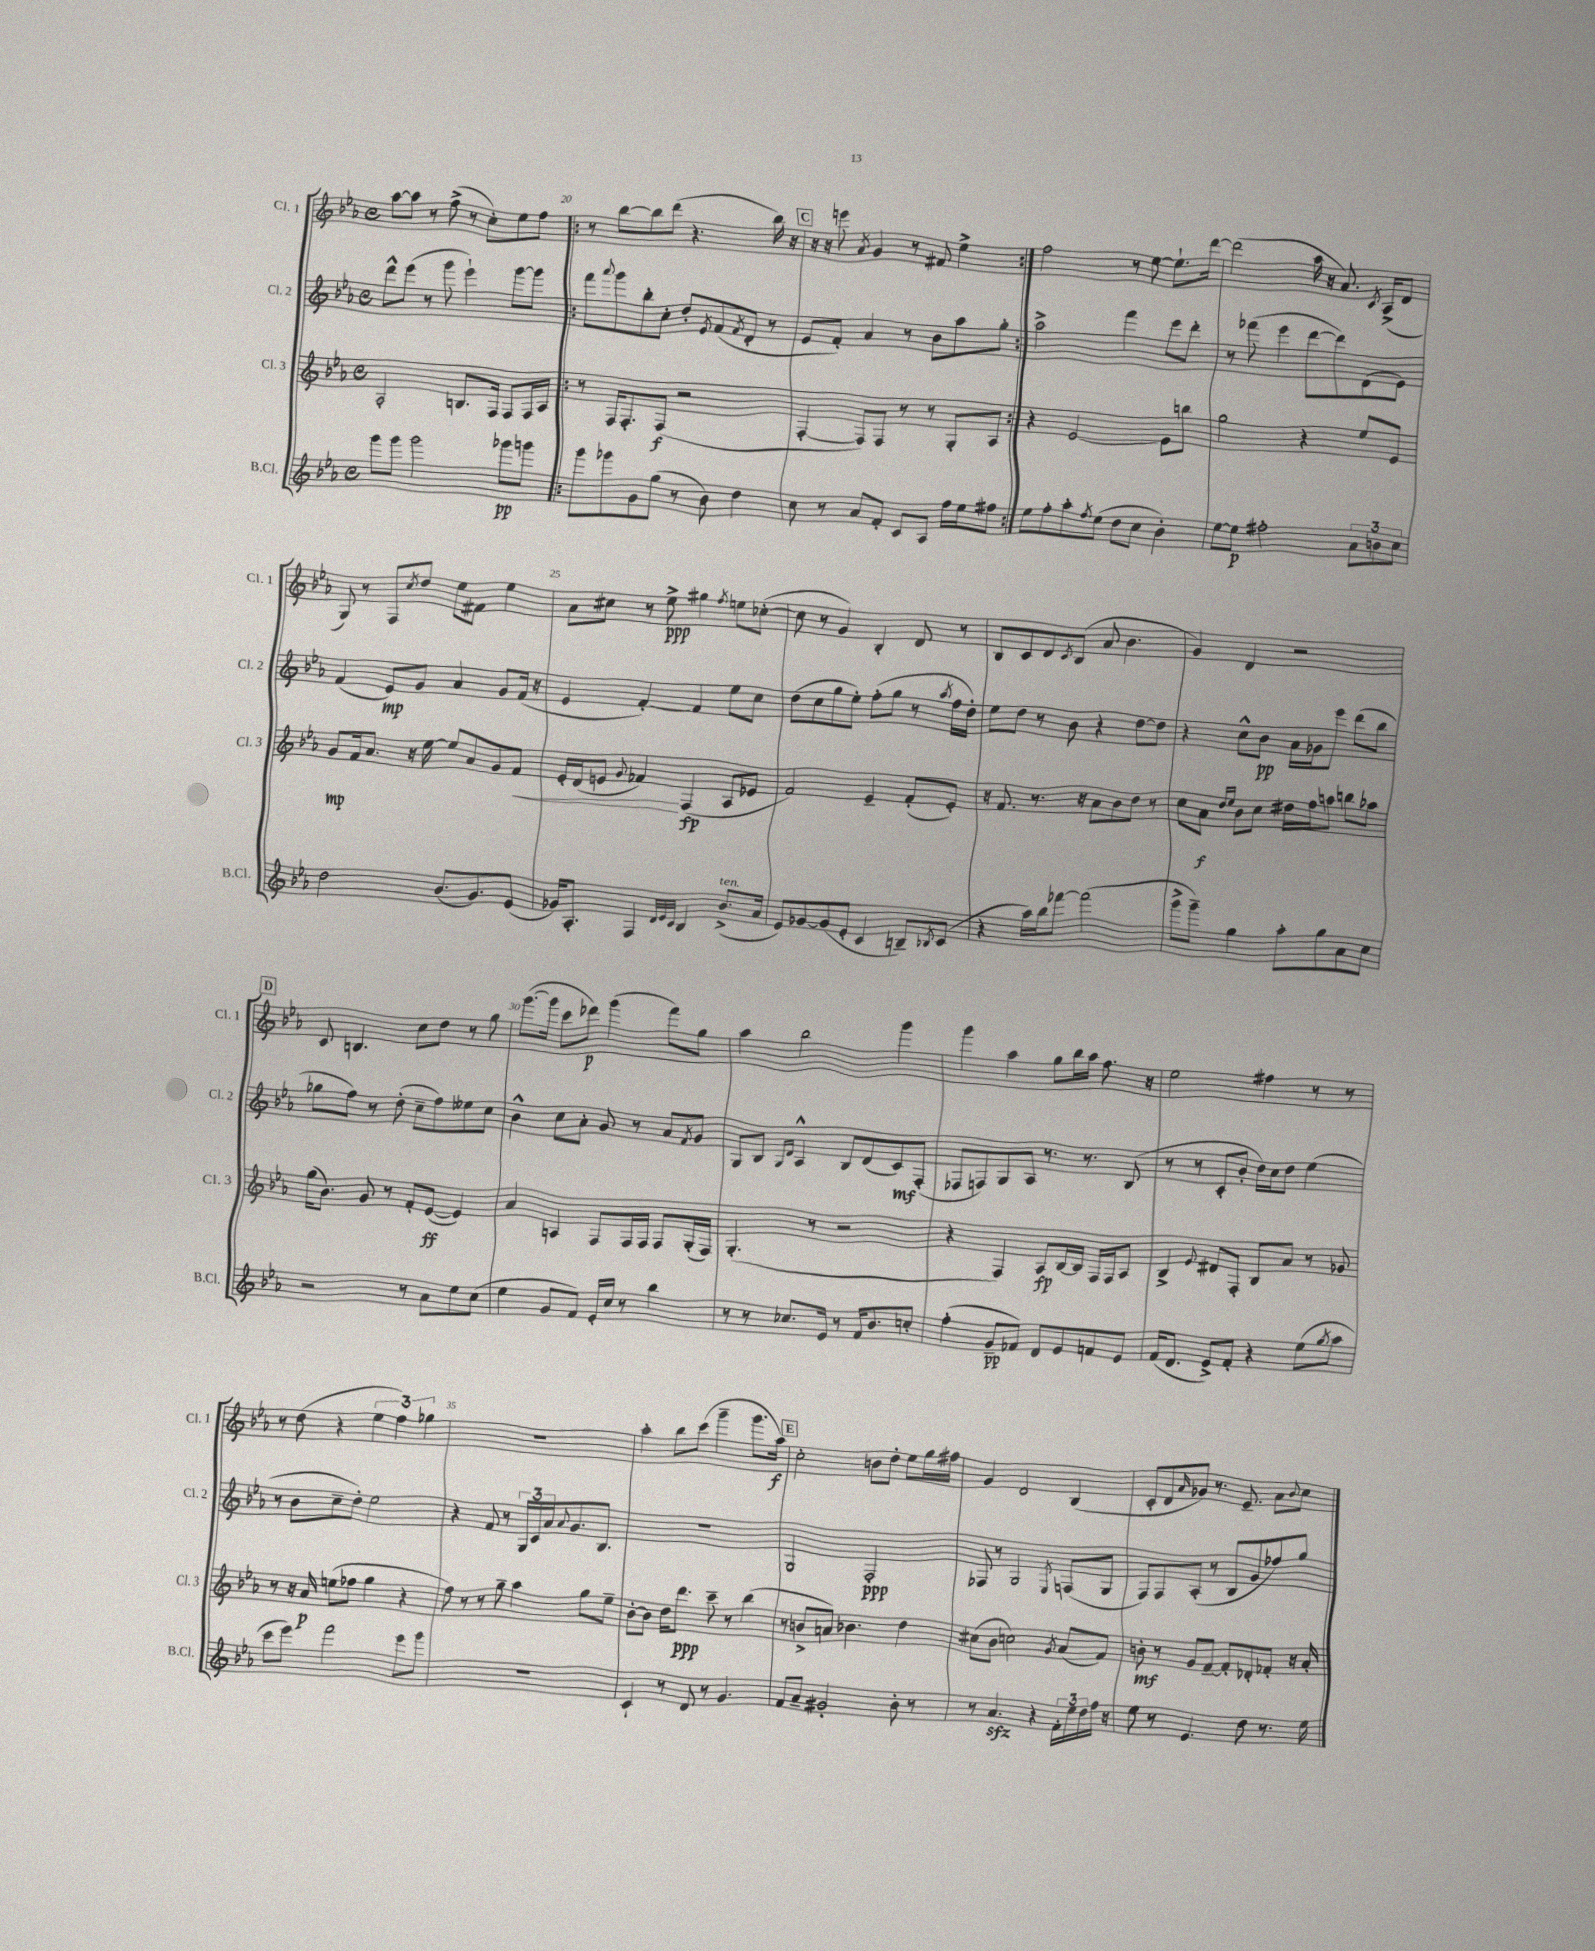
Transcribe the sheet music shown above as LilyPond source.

<<
\new StaffGroup <<
\new Staff = "s0" \with { instrumentName = "Cl. 1" shortInstrumentName = "Cl. 1" } {
    \clef treble \key ees \major \defaultTimeSignature \time 4/4
    aes''8~ aes''8 r8 f''8->( r8 c''8-.) ees''8 f''8 |
    \repeat volta 2 { r8 bes''8~ bes''8 d'''8( r4. bes''16) r16 |
    \mark \markup { \box "C" } r16 r16 e'''8 \acciaccatura { aes'8 } g'4 r8 fis'8 ees''4-> | }
    f''2 r8 ees''8~ ees''8.-! d'''16~ |
    d'''2( aes''16 r16 aes'8.) \acciaccatura { c'8 } aes16->( d'8 |
    g8) r8 f8 \acciaccatura { c''8 } d''8 ees''8 fis'8 ees''4 |
    aes'8 cis''8 r8 ees''8->\ppp gis''4 \acciaccatura { f''8 } e''8 ces''8~-.( |
    ces''8 r8 g'4) bes4-. d'8 r8 |
    bes8 c'8 d'8 \acciaccatura { c'8 } bes8( aes'8 bes'4. |
    g'4) d'4 r2 |
    \mark \markup { \box "D" } c'8 b4. c''8 d''8 r8 g''8 |
    g'''8.~( g'''16 c'''8 des'''8\p) g'''4( f'''8) g''8 |
    aes''4 bes''2 g'''4 |
    g'''4 aes''4 g''8 bes''16 aes''16 f''8. r16 |
    ees''2 fis''4 r8 r8 |
    r8 d''8( r4 \tuplet 3/2 { ees''4 f''4) ges''4 } |
    R1 |
    aes''4-. bes''8 c'''8( g'''4-- g'''8. aes''16\f) |
    \mark \markup { \box "E" } c''2-. b'8 d''8-. ees''8 g''16 fis''16 |
    g'4 d'2 bes4( |
    c'8-. d'8 \grace { aes'16 } ges'8) r8. ees'8.-- aes'8 \appoggiatura { bes'8 } c''8 \bar "|." |
}
\new Staff = "s1" \with { instrumentName = "Cl. 2" shortInstrumentName = "Cl. 2" } {
    \clef treble \key ees \major \defaultTimeSignature \time 4/4
    d'''8-^ ees'''8( r8 g'''8 ees'''4-!) g'''8~ g'''8 |
    \repeat volta 2 { f'''8 \appoggiatura { aes'''8 } g'''8 bes''8-. c''8-. d''8-. \acciaccatura { ees'8 } f'8( \acciaccatura { f'8 } d'8-. r8 |
    \mark \markup { \box "C" } ees'8 f'8-.) aes'4 r8 bes'8 aes''8 g''8-. | }
    aes''2-> f'''4 ees'''8 d'''8-. |
    r8 fes'''8( ees'''4 d'''8~ d'''8) d'8( ees'8) |
    f'4( ees'8\mp) g'8 aes'4 g'8 f'16( r16 |
    ees'4 f'4~-.) f'4 ees''8 c''8 |
    d''8( c''8 g''8 ees''8-.) f''8-.( g''8 r8 \acciaccatura { aes''8 } f''16 d''16-.) |
    ees''8 d''8 r8 bes'8 r4 d''8~ d''8 |
    r4 c''8-^ bes'8\pp aes'16 ges'16 ees'''8 d'''8( bes''8 |
    \mark \markup { \box "D" } ges''8 f''8) r8 d''8-.( c''8-- f''8) eeses''8 c''8 |
    bes'4-^ c''8 aes'8-. g'8 r8 aes'8 \acciaccatura { f'8 } g'8 |
    g8 bes8 \grace { g16 d'16 } aes4-^ bes8 d'8( c'8\mf) f8-.( |
    fes8 f8) g8 aes8 r8. r8. bes8( |
    r8 r8 c'8-. bes'8-. d''16) c''16 d''8 ees''4( |
    r8 bes'8 c''8-- d''8-.) ees''2 |
    r4 f'8 r8 \tuplet 3/2 { g16 c'16 aes'16 } \appoggiatura { aes'8 } g'8. bes8. |
    R1 |
    \mark \markup { \box "E" } g2 f2-.\ppp |
    fes8 r8 g2 \acciaccatura { ees8 } f8( g8 |
    f8) f8 aes8-.( r8 bes8 g'8 fes''8) g''8 \bar "|." |
}
\new Staff = "s2" \with { instrumentName = "Cl. 3" shortInstrumentName = "Cl. 3" } {
    \clef treble \key ees \major \defaultTimeSignature \time 4/4
    aes2-. b8. f16 f8 f16 aes16 |
    \repeat volta 2 { r8 f16 f8.-. f8\f( r2 |
    \mark \markup { \box "C" } f4~-. f8) f8 r8 r8 g8-. aes8 | }
    r4 ees'2~ ees'8 b''8 |
    g''2 r4 ees''8 ees'8 |
    g'8\mp f'16 aes'8. r16 ees''16~ ees''8 aes'8 g'8 f'8\< |
    ees'16-. d'16( e'8 \appoggiatura { g'8 } fes'4\!) f4\fp( aes8 ees'8 |
    f'2) ees'4-- f'8-.( ees'8-.) |
    r16 f'8. r8. r16 aes'8 bes'8 d''8 r8 |
    c''8 aes'8\f \grace { d''16 ees''16 } bes'8 c''8 dis''16 f''16 a''8 b''8 aes''8 |
    \mark \markup { \box "D" } g''16( bes'8.) g'8 r8 f'8-. ees'8~\ff( ees'4) |
    aes'4 a4 f8 f16 f16 f8 g16-.( f16) |
    g4.-.( r8 r2 |
    r4 f4) aes8\fp bes16~ bes16 f16 f16 aes8 |
    bes4-> \appoggiatura { ees'8 } dis'8 f8-. bes8 aes'8 r8 ges'8 |
    r8 r16 aes'16\p e''8( fes''8 g''4 r4 |
    f''8) r8 r8 g''8-- aes''4 g''8 ees''8-- |
    bes'8~-. bes'8 d''16 d'''8.\ppp c'''8-- r8 bes''4( |
    \mark \markup { \box "E" } r8 b'8-> a'8) bes'4. d''4 |
    cis''8( bes'8 c''2) \acciaccatura { g'8 } aes'8( f'8) |
    b'8-.\mf r8 g'8 f'8~-- f'8-. des'8-. fes'8-. r16 aes'16-. \bar "|." |
}
\new Staff = "s3" \with { instrumentName = "B.Cl." shortInstrumentName = "B.Cl." } {
    \clef treble \key ees \major \defaultTimeSignature \time 4/4
    g'''8 g'''8 g'''2 ges'''8\pp g'''8 |
    \repeat volta 2 { g'''8 ges'''8 g'8 g''8( r8 bes'8) d''4 |
    \mark \markup { \box "C" } c''8 r8 aes'8 f'8-. c'8 aes8 f''16 ees''16 fis''8 | }
    ees''8 f''8-. aes''8-. \acciaccatura { f''8 } ees''8( d''8 c''8 bes'4-.) |
    ees''8~ ees''8\p fis''2-. \tuplet 3/2 { aes'8 b'8 c''8 } |
    d''2 bes'8.( g'8.) ees'8( |
    ges'16) aes8.-. f4 \grace { d'32 ees'32 c'32 } bes4 bes'8.->^\markup { \italic "ten." }( aes'16 |
    ees'8) ges'8~ ges'8( ees'8-. c'4 b8--) \acciaccatura { bes8 } c'8( |
    r4 aes''16) bes''16 fes'''8~ fes'''2( |
    g'''8-> g'''8--) g''4 aes''8-. g''8 aes'8 c''8 |
    \mark \markup { \box "D" } r2 r8 aes'8 ees''8 c''8( |
    ees''4 g'8 f'8) ees'16-. c''16 r8 bes''4 |
    r8 r8 ces''8. ees'16 r8 f'16 bes'8. c''8-. |
    f''4-.( g'8--\pp fes'8) d'8 ees'8 f'8 ees'8 |
    f'16( d'8. ees'8->) f'8-. r4 ees''8( \acciaccatura { g''8 } aes''8 |
    c'''8 ees'''8) f'''2 ees'''8 g'''8 |
    R1 |
    c'4-! r8 d'8 r8 g'4. |
    \mark \markup { \box "E" } f'8 aes'8-- gis'2-. bes'8-. r8 |
    r8 aes'4.\sfz r4 \tuplet 3/2 { f'16-. ees''16 d''16 } f''16 r16 |
    ees''8 r8 ees'4. d''8 r8. ees''16 \bar "|." |
}
>>
>>
\layout { \context { \Score currentBarNumber = #19 \override BarNumber.break-visibility = ##(#f #t #t) barNumberVisibility = #(every-nth-bar-number-visible 5) } }
